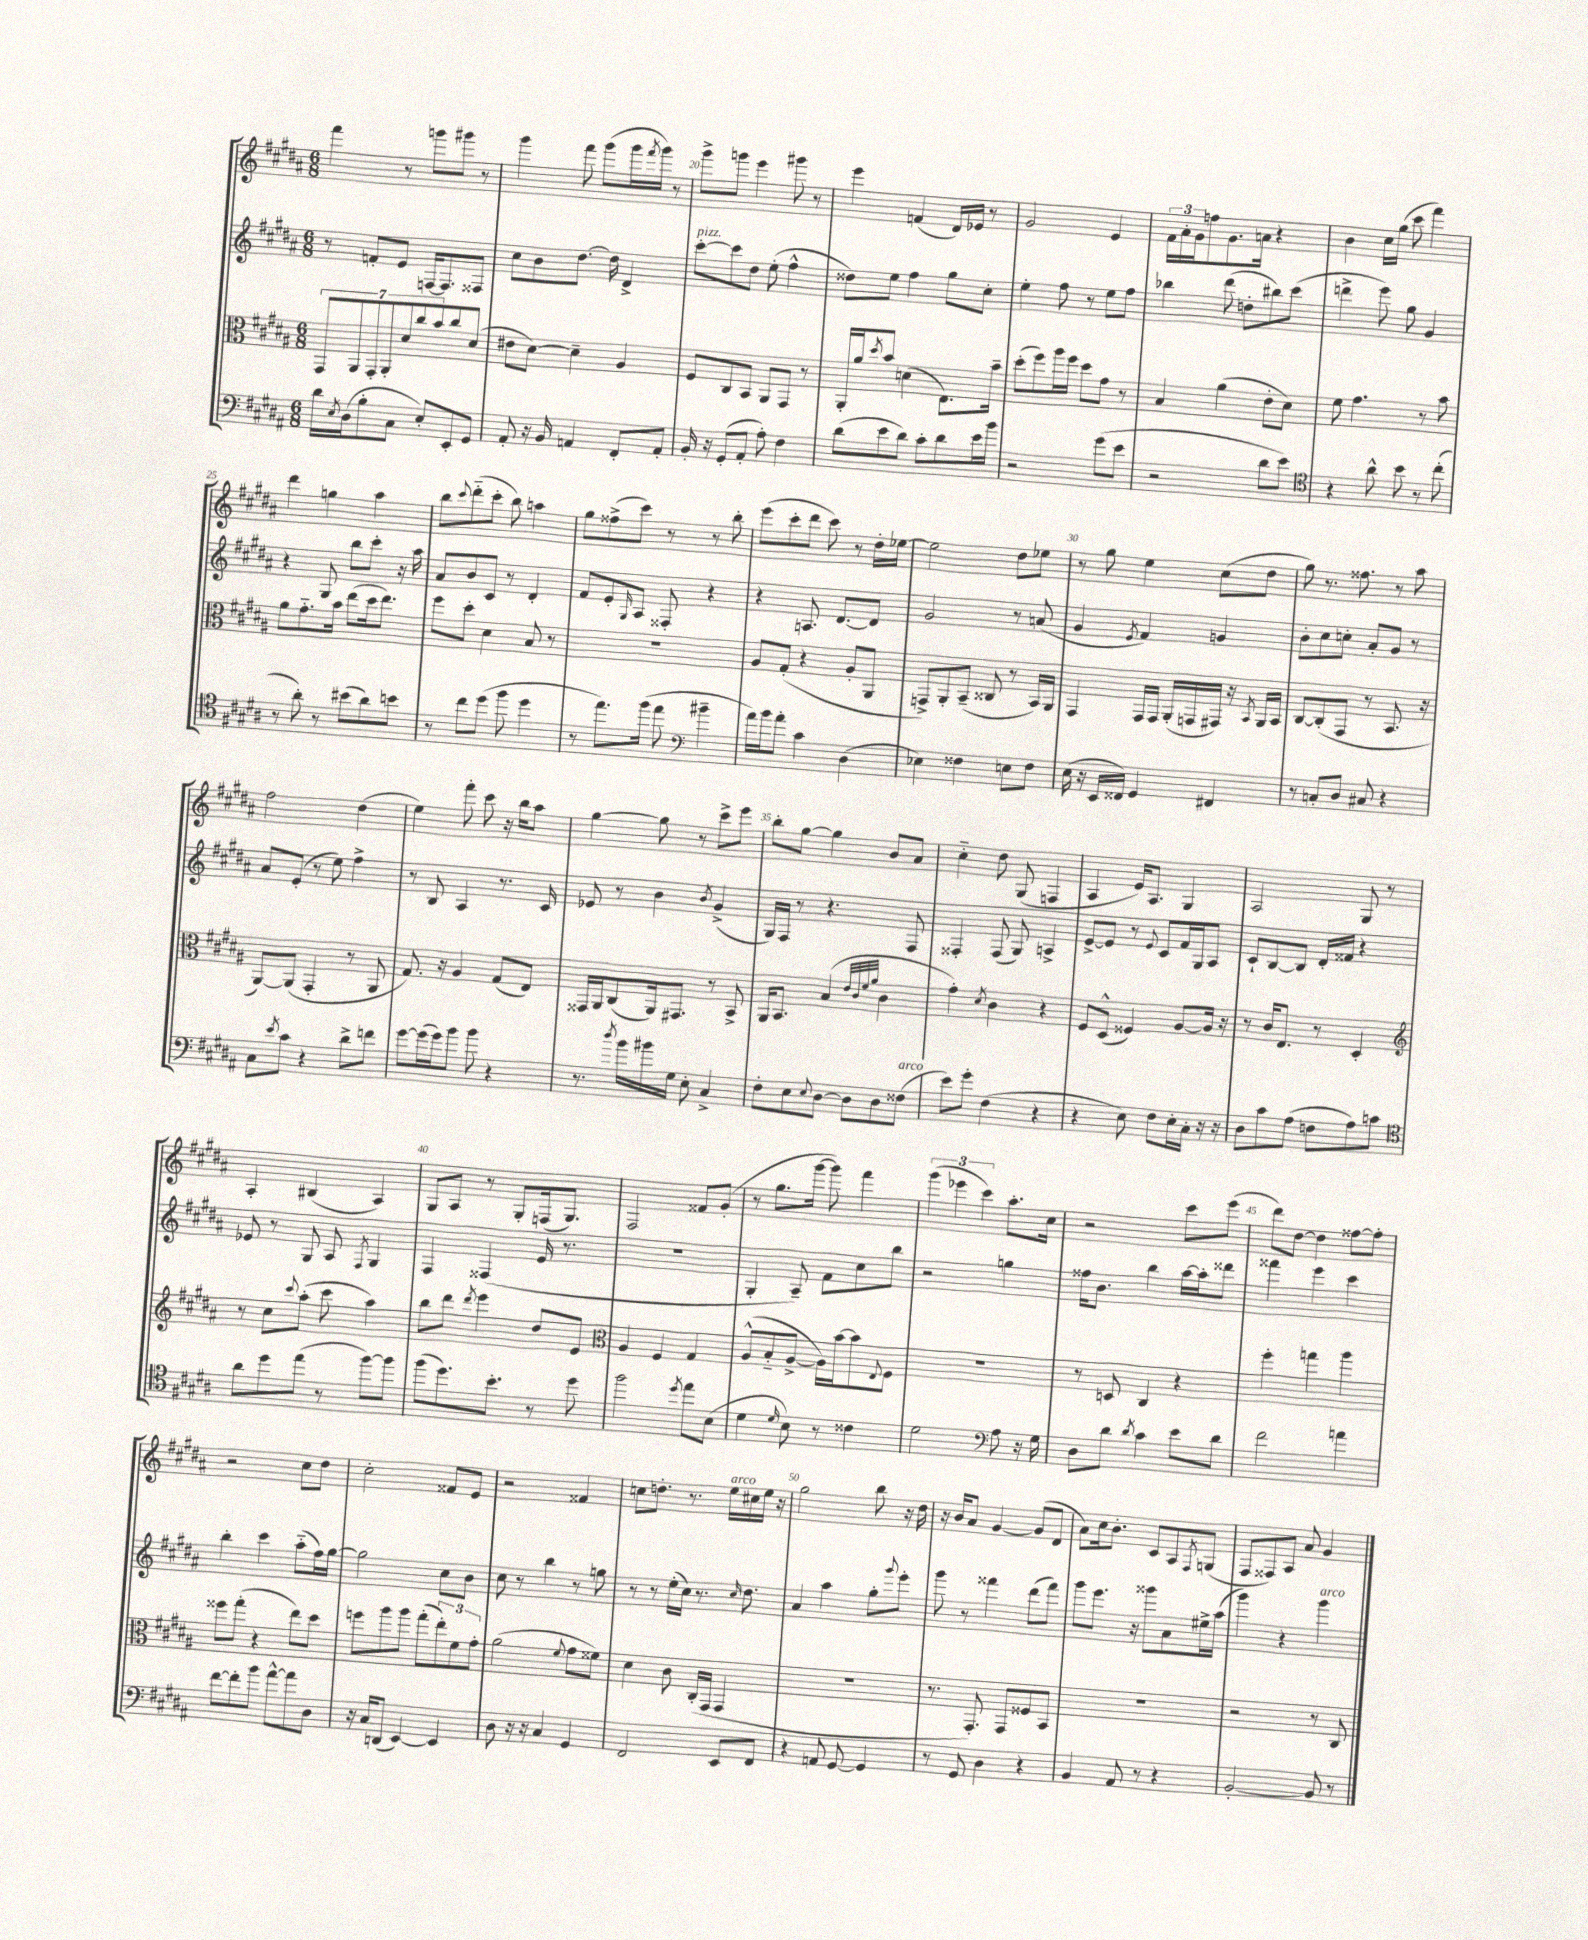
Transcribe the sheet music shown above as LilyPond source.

<<
\new StaffGroup <<
\new Staff = "s0" {
    \clef treble \key b \major \numericTimeSignature \time 6/8
    fis'''4 r8 g'''8 gis'''8 r8 |
    gis'''4 fis'''8 gis'''8( gis'''16 \acciaccatura { fis'''8 } gis'''16) r8 |
    gis'''8-> g'''8 e'''4 gis'''8 r8 |
    e'''4 f'4( dis'16) ees'16 r8 |
    gis'2 e'4 |
    \tuplet 3/2 { fis'16 ais'16-. gis'16 } f''8 gis'8. a'16 r4 |
    b'4 cis''16 gis''16( cis'''8 fis'''4) |
    dis'''4 g''4 ais''4 |
    b''8 \appoggiatura { cis'''8 } dis'''8-_( cis'''8-. b''8) a''4 |
    gis''8 fisis''8->( cis'''8) r8 r8 b''8-. |
    e'''8( cis'''8-. dis'''8 cis'''8) r8 dis''16-. ees''16~ |
    ees''2 dis''8 ees''8 |
    r8 gis''8 e''4 cis''8( dis''8 |
    gis''8) r8. fisis''8. r8 ais''8 |
    fis''2 dis''4( |
    e''4) fis'''8-. cis'''8 r16 b''16 ais''8 |
    gis''4~ gis''8 r8 cis'''8-> e'''8 |
    b''8-. gis''8~ gis''4 b'8 ais'8 |
    cis''4-_ dis''8 gis8( f4 |
    ais4 e'16) ais8. gis4 |
    ais2 gis8 r8 |
    ais4-. bis4( ais4) |
    gis8 ais8 r8 gis8-. f16( gis8.) |
    fis2 fisis'8 gis'8-.( |
    r8 gis''8. gis'''16~ gis'''8) fis'''4 |
    \tuplet 3/2 { gis'''4( ees'''4 cis'''4) } ais''8.-. cis''16 |
    r2 cis'''8 e'''8( |
    dis'''8) dis''8~ dis''4 fisis''8~ fisis''8-. |
    r2 cis''8 dis''8 |
    cis''2-. fisis'8 e'8 |
    r2 fisis'4 |
    c''8 d''8.-. r8. e''16^\markup { \italic "arco" } cis''16 e''16 r16 |
    gis''2 b''8 r16 dis''16 |
    r16 b'16 ais'8 gis'4~ gis'8( dis'8 |
    ais'8) cis''16 b'8.-. cis'8 ais8 \acciaccatura { fis8 } g8( |
    fis8 fisis8) ais8 ais'8 gis'4 \bar "|." |
}
\new Staff = "s1" {
    \clef treble \key b \major \numericTimeSignature \time 6/8
    r8 f'8-. e'8 f16~ f8. fisis8 |
    cis''8 b'8 dis''8.~ dis''16 dis'4-> |
    cis'''8~-.^\markup { \italic "pizz." } cis'''8 dis''8 e''8-.( fis''4-^ |
    disis''8) e''8 fis''4 gis''8 cis''8-. |
    e''4-. fis''8 r8 e''8 fis''8 |
    bes''4 dis'''8( d''8-. bis''8) cis'''8( |
    d'''4-> e'''8) gis''8 gis'4 |
    r4 gis8 b''8 cis'''8-. r16 ais''16 |
    ais'8 b'8 cis'8 r8 dis'4-. |
    fis'8 e'8-. \grace { gis16 } ais8 fisis8-. r4 |
    r4 a8. dis'8.~ dis'8 |
    gis'2 r8 a'8( |
    gis'4 \acciaccatura { e'8 } fis'4) g'4 |
    b'8-. cis''8 c''8-. ais'8-. gis'8 r8 |
    ais'8 e'8-.( r8 e''8) fis''4-> |
    r8 b8 ais4 r8. cis'16 |
    ees'8 r8 b'4 \acciaccatura { b'8 } gis'4->( |
    gis16) fis16 r8 r4. fis8 |
    fisis4-. fisis8( gis8) a4-> |
    e'8~-> e'8 r8 \appoggiatura { e'8 } cis'8 fis'16 gis16 ais8 |
    cis'8-! b8~ b8 dis'16-. fisis'16 r4 |
    ees'8 r8 gis8 ais8 \acciaccatura { fis8 } gis4 |
    fis4 fisis4( e'16 r8. |
    R2. |
    gis4-. ais8--) fis'8 cis''8 b''8 |
    r2 g''4 |
    fisis''16 b'8. b''4 ais''16~ ais''16-. disis'''8 |
    fisis'''4 e'''4 cis'''4 |
    b''4-. cis'''4 ais''8-_( fis''16) gis''16~ |
    gis''2 cis''8 b'8 |
    cis''8 r8 b''4 r8 g''8 |
    r8 r8 e''16-.( cis''16) r8. \grace { cis''16 } dis''8. |
    ais'4 ais''4 gis''8-. \appoggiatura { gis'''8 } e'''8-. |
    gis'''8 r8 fisis'''4 dis'''8( fisis'''8) |
    gis'''8 e'''8. r16 gisis'''8 ais'8 eis''16-> ais''16( |
    gis'''4) r4 gis'''4^\markup { \italic "arco" } \bar "|." |
}
\new Staff = "s2" {
    \clef alto \key b \major \numericTimeSignature \time 6/8
    \tuplet 7/4 { gis,8 ais,8 gis,8-. ais,8-. dis'8 cis''8 b'8 } cis''8 dis'8( |
    eis'8 dis'8~) dis'4-- ais4 |
    fis8 cis8 b,8 ais,8 gis,8 r8 |
    ais,16-. ais'16 \acciaccatura { dis''8 } b'8 d'4( e8.) b'16-- |
    dis''8-.( fis''8) ais''16 fis''16 dis''8 gis'8 r8 |
    b4 ais'4( e'8-. dis'8) |
    fis'8 gis'4. r8 b'8 |
    ais'8 gis'8.-_ b'16 e''8( dis''16 e''8.) |
    fis''8 dis''8-. dis'4 b8 r8 |
    R2. |
    ais8 gis8-.( r4 ais8-. ais,8 |
    g,8->) ais,8-. b,8--( cisis8 r8 b,16) ais,16 |
    gis,4 gis,16 gis,16 ais,16-.( g,16 gis,16) r16 \acciaccatura { b,8 } ais,16 b,16 |
    cis8~ cis8-.( gis,8 r8 b,8. r16 |
    ais,8~) ais,8( gis,4-. r8 ais,8 |
    gis8.) r16 ais4 gis8( e8) |
    gisis,16 ais,16 cis8( ais,16) gis,8. r8 b,8-> |
    ais,16 b,8. b4( \grace { e'32 cis'32 fis'32 ais'32 } cis'4 |
    gis'4-.) \acciaccatura { dis'8 } cis'4 r4 |
    fis8 dis8-^( fisis4) ais8~ ais16 r16 |
    r8 cis'16 e8. r8 dis4-. |
    \clef treble r8 cis''8 \appoggiatura { cis'''8 } ais''8-.( cis'''8 ais''4) |
    b''8 dis'''8 \acciaccatura { dis'''8 } e'''4 dis''8 e'8 |
    \clef alto ais4 fis4 gis4 |
    ais8-^( b8-_ ais8~-> ais16) b'16~ b'8 \appoggiatura { e8 } fis8 |
    R2. |
    r8 d8 cis4 r4 |
    fis''4-. g''4 ais''4 |
    fisis''8 gis''8-.( r4 e''8) dis''8 |
    f''8 ais''8 ais''8 gis''8-.( \tuplet 3/2 { e''8-.) fis'8 gis'8-. } |
    ais'2( \appoggiatura { fis'8 } gis'8 fisis'8) |
    dis'4 cis'8 cis16-.( gis,16 gis,4 |
    R2. |
    r8. gis,8.-.) gis,8 fisis8 b,8 |
    R2. |
    r2 r8 cis8 \bar "|." |
}
\new Staff = "s3" {
    \clef bass \key b \major \numericTimeSignature \time 6/8
    dis'16 \acciaccatura { e8 } dis16( b8-. cis8 e8-.) e,8-. gis,8 |
    ais,8-. r16 b,16 a,4 fis,8-. a,8-. |
    b,16-. r16 gis,8-.( ais,8-. ais8-.) fis4 |
    dis'8( e'8 dis'8) cis'8-. dis'8 e'16 b'16 |
    r2 gis'8( e'8 |
    r2 dis'8 e'8) |
    \clef tenor r4 ais'8-^ b'8 r8 cis''8-.( |
    r8 ais'8-.) r8 bis'8( ais'8) b'8 |
    r8 cis''8 dis''8( fis''8 dis''4 |
    r8 e''8.) fis''16( e''8 \clef bass bis'4-- |
    ais'16) b'16 ais'8-. cis'4 dis4( |
    ees4) fisis4 e8 fisis8 |
    e16( r16 e,16 fisis,16) gis,4 fis,4 |
    r8 c8-. dis8 cis8 r4 |
    cis8 \acciaccatura { e'8 } cis'8 r4 dis'8-> f'8 |
    gis'8~ gis'16( gis'16) b'8 b'8 r4 |
    r8. \acciaccatura { dis''8 } b'16 bis'16 gis16 e8-. cis4-> |
    fis8-. e8 \appoggiatura { e8 } dis8~ dis8 dis8 fisis8^\markup { \italic "arco" }( |
    e'8) gis'8-. fis4( r4 |
    r4 e8) fis8 e16-. cis16-. r16 r16 |
    dis8 cis'8 ais8( f8 ais8) c'8 |
    \clef tenor ais'8 dis''8 e''8( r8 fis''8~) fis''8 |
    fis''8( dis''8.) b'8.-. r8 dis''8 |
    fis''2 \acciaccatura { dis''8 } e''8 b8( |
    dis'4 \grace { dis'16 } b8) r8 cisis'4 |
    dis'2 \clef bass ais8 r16 gis16 |
    dis8 dis'8 \acciaccatura { dis'8 } cis'4 e'8 dis'8 |
    fis'2 a'4 |
    fis'8~ fis'8-. b'8 ais'8~-^ ais'8 dis8 |
    r16 cis16 d,8( e,4~) e,4 |
    dis8 r16 r16 cis4 gis,4 |
    fis,2 e,8 fis,8 |
    r4 a,8 gis,8~ gis,4 |
    r8 gis,8 dis4 r4 |
    b,4 ais,8 r8 r4 |
    b,2~-. b,8 r8 \bar "|." |
}
>>
>>
\layout { \context { \Score currentBarNumber = #18 \override BarNumber.break-visibility = ##(#f #t #t) barNumberVisibility = #(every-nth-bar-number-visible 5) } }
